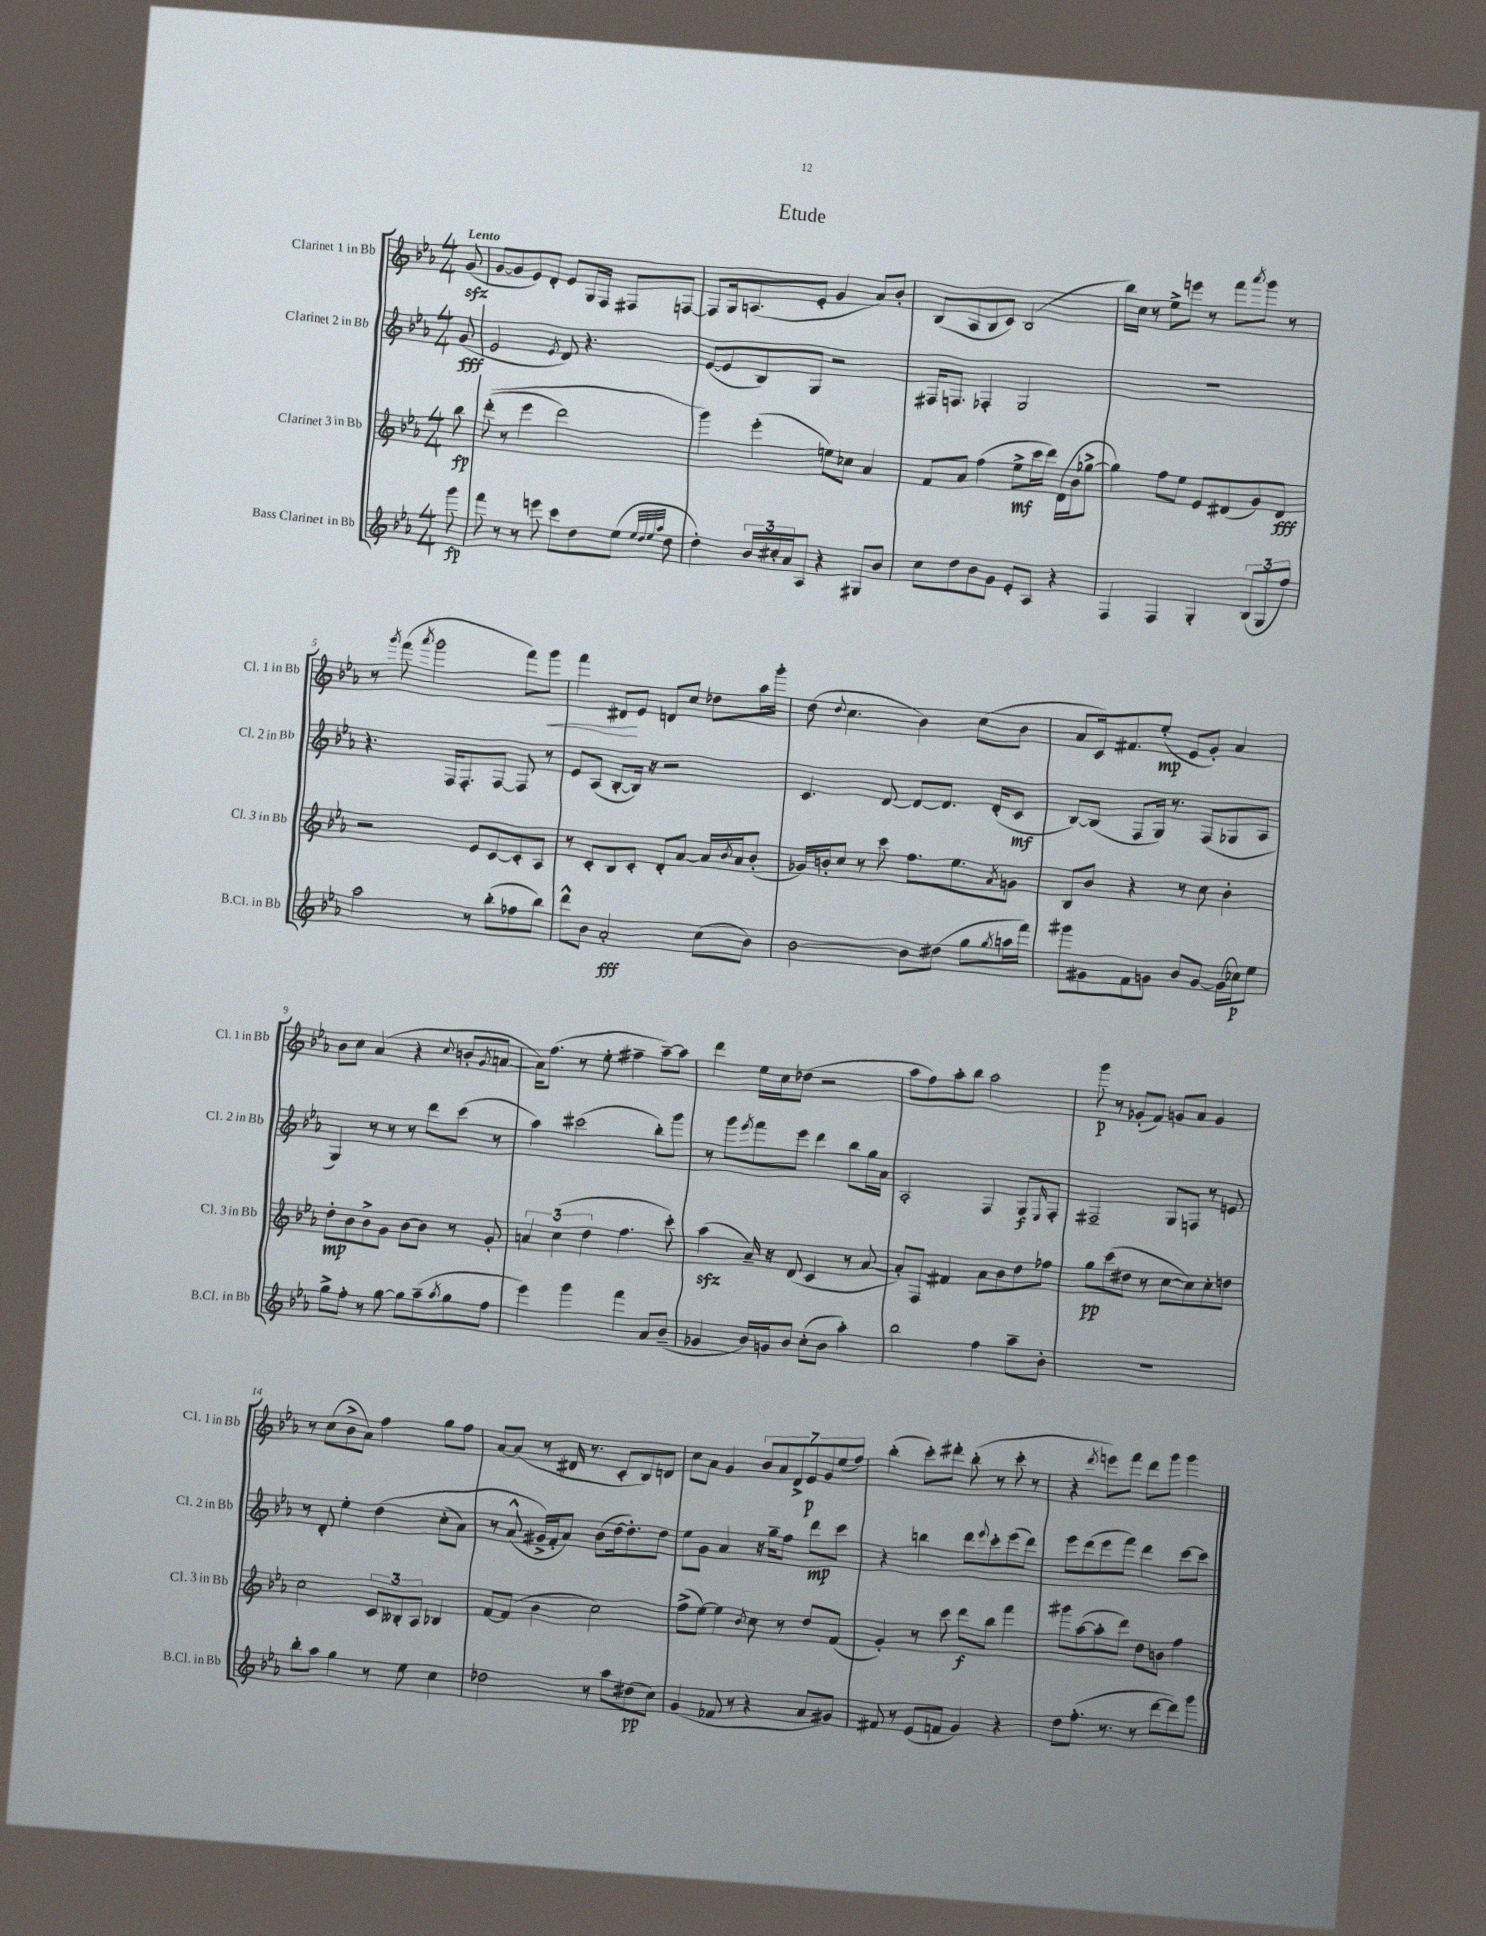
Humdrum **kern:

**kern	**dynam	**kern	**dynam	**kern	**dynam	**kern	**dynam
*part4	*part4	*part3	*part3	*part2	*part2	*part1	*part1
*staff4	*staff4	*staff3	*staff3	*staff2	*staff2	*staff1	*staff1
*I"Bass Clarinet in Bb	*	*I"Clarinet 3 in Bb	*	*I"Clarinet 2 in Bb	*	*I"Clarinet 1 in Bb	*
*I'B.Cl. in Bb	*	*I'Cl. 3 in Bb	*	*I'Cl. 2 in Bb	*	*I'Cl. 1 in Bb	*
*clefG2	*	*clefG2	*	*clefG2	*	*clefG2	*
*k[b-e-a-]	*	*k[b-e-a-]	*	*k[b-e-a-]	*	*k[b-e-a-]	*
*M4/4	*	*M4/4	*	*M4/4	*	*M4/4	*
=	=	=	=	=	=	=	=
!	!	!	!	!	!	!LO:TX:a:B:t=Lento	!
8ggg\	fp	8bb-\	fp	(8g/	fff	(8gzz/	.
=1	=1	=1	=1	=1	=1	=1	=1
8fff\	.	((8ddd'\	.	2e-/	.	[8g/L	.
8r	.	8r	.	.	.	8g/]	.
8r	.	4eee-\	.	.	.	8e-/)	.
8eeen\	.	.	.	.	.	8d'/J	.
.	.	.	.	8qe-/	.	.	.
8ccc\L	.	2ddd\)	.	8d/)	.	8e-/L	.
8dd\	.	.	.	4.r	.	16G/L	.
.	.	.	.	.	.	16F/JJ	.
(8ee-\J	.	.	.	.	.	8F#X/L	.
32qqee-/LLL	.	.	.	.	.	.	.
32qqdd/	.	.	.	.	.	.	.
32qqee-/	.	.	.	.	.	.	.
32qqaa-/JJJ	.	.	.	.	.	.	.
8dd\	.	.	.	.	.	[8Fn/J	.
=2	=2	=2	=2	=2	=2	=2	=2
4dd'\)	.	4ggg\)	.	([8e-/L	.	8F/L]	.
.	.	.	.	8e-/]	.	16G/k	.
.	.	.	.	.	.	(8.An/	.
24b-/LL	.	(4eee-'\	.	8B-/)	.	.	.
24cc#X'/	.	.	.	.	.	.	.
24a-/J	.	.	.	.	.	.	.
8A-/J	.	.	.	8G/J	.	8e-'/J	.
4r	.	8een\L)	.	2r	.	4g/	.
.	.	8cc-X\J	.	.	.	.	.
8G#X/L	.	4a-/	.	.	.	8a-/L)	.
8b-/J	.	.	.	.	.	8b-'/J	.
=3	=3	=3	=3	=3	=3	=3	=3
8cc\L	.	8f/L	.	16F#X/KL	.	(8B-/L	.
.	.	.	.	8.Fn/J	.	.	.
8dd\	.	8a-/J	.	.	.	8A-/	.
8b-\	.	(4ff\	.	4F-X'/	.	8B-/	.
8g\J	.	.	.	.	.	8c/J)	.
8e-'/L	.	8ee-^\L	mf	2G/	.	(2B-/	.
8A-/J	.	16ccc\L	.	.	.	.	.
.	.	16ddd\JJ)	.	.	.	.	.
4r	.	(16d\LL	.	.	.	.	.
.	.	16b-\J	.	.	.	.	.
.	.	[8gg-X^\J	.	.	.	.	.
=4	=4	=4	=4	=4	=4	=4	=4
4F/	.	4gg-\])	.	1r	.	16bb-\LL)	.
.	.	.	.	.	.	16cc\JJ	.
.	.	.	.	.	.	8r	.
4F/	.	8ff\L	.	.	.	8ee-^\L	.
.	.	8ee-\J	.	.	.	8eeen\J	.
4G'/	.	8e-/L	.	.	.	8r	.
.	.	(8d#X/	.	.	.	8fff\L	.
.	.	.	.	.	.	8qaaa-/	.
(12B-/L	.	8g/)	.	.	.	8ggg\J	.
12G/	.	.	.	.	.	.	.
.	.	8d#/J	fff	.	.	8r	.
12ff/J)	.	.	.	.	.	.	.
!!LO:LB:g=z
=5	=5	=5	=5	=5	=5	=5	=5
2aa-\	.	2r	.	4.r	.	8r	.
.	.	.	.	.	.	8qggg/	.
.	.	.	.	.	.	(8fff\	.
.	.	.	.	.	.	8qaaa-/	.
.	.	.	.	.	.	2ggg\	.
.	.	.	.	16F/KL	.	.	.
.	.	.	.	8.F'/	.	.	.
8r	.	8e-/L	.	.	.	.	.
(8bb-'\L	.	[8c/	.	[8F/J	.	.	.
8ff-X\	.	8c'/]	.	8F/]	.	8fff\L)	.
!	!	!	!	!	!	!	!LO:HP:b
8bb-\J)	.	8A-/J	.	8r	.	8ggg\J	<
=6	=6	=6	=6	=6	=6	=6	=6
8ddd^^\L	.	8r	.	8e-/L	.	4fff\	.
8b-\J	.	8c'/L	.	(8A-/J	.	.	.
2a-'/	fff	8B-/	.	[8B-'/L	.	8d#X/L	.
.	.	8c'/J	.	16B-/Jk])	.	8e-/J	[
.	.	.	.	16r	.	.	.
.	.	8d'/L	.	2r	.	8dn/L	.
.	.	[8a-/J	.	.	.	8cc/J	.
(8cc\L	.	16a-/LL]	.	.	.	8dd-X\L	.
.	.	8qb-/	.	.	.	.	.
.	.	16a-/J	.	.	.	.	.
8b-\J)	.	(8b-'/J	.	.	.	16aa-\L	.
.	.	.	.	.	.	16ggg'\JJ	.
=7	=7	=7	=7	=7	=7	=7	=7
[2b-\	.	16g-X/LL)	.	4.c/	.	(8dd\	.
.	.	16bn'/J	.	.	.	.	.
.	.	.	.	.	.	8qqdd/	.
.	.	8cc/J	.	.	.	4.cc\	.
.	.	8r	.	.	.	.	.
.	.	8ccc\	.	[8d/	.	.	.
8b-\L]	.	8.ff\L	.	8d/L_	.	4b-\)	.
(8dd#X\J	.	.	.	8.d/J]	.	.	.
.	.	8.ee-\	.	.	.	.	.
8gg\L	.	.	.	.	.	(8cc\L	.
.	.	.	.	(16d'/KL	.	.	.
8qgg/	.	8qa-/	.	.	.	.	.
16aan\L	.	8gn\J	.	8c/J	mf	8b-\J	.
16fff\JJ)	.	.	.	.	.	.	.
=8	=8	=8	=8	=8	=8	=8	=8
8ggg#X\L	.	8B-/L	.	[8B-/L)	.	8a-/L	.
8g#X\	.	8b-/J	.	(8B-/J]	.	16c/k)	.
.	.	.	.	.	.	8.f#X/	.
8f\	.	4r	.	8F/L	.	.	.
8gn\J	.	.	.	16G/Jk)	.	(8ee-'/J	mp
.	.	.	.	8.r	.	.	.
8b-/L	.	8r	.	.	.	8e-/L	.
[8g/J	.	8cc\	.	(8F/L	.	8g'/J)	.
(16g\LL]	.	4b-'\	.	8G-X/	.	4a-/	.
16cc-X\J)	p	.	.	.	.	.	.
8ee-\J	.	.	.	8A-/J	.	.	.
!!LO:LB:g=z
=9	=9	=9	=9	=9	=9	=9	=9
8gg^\L	.	8dd'\L	mp	4G/)	.	8b-\L	.
8ff'\J	.	8b-\	.	.	.	8cc\J	.
8r	.	8b-^\	.	8r	.	(4a-/	.
[8gg\	.	8g\J	.	8r	.	.	.
8gg\L]	.	[8b-\L	.	8r	.	4r	.
(8aa-~\	.	8b-\J]	.	8ddd\L	.	.	.
8qaa-/	.	.	.	.	.	8qqcc/	.
8gg\	.	8r	.	(8ccc\J	.	8bn'/L	.
.	.	.	.	.	.	8qg/	.
8ff\J	.	8g'/	.	8r	.	[8an/J	.
=10	=10	=10	=10	=10	=10	=10	=10
4eee-\)	.	6an/	.	4aa-\)	.	16a\KL])	.
.	.	.	.	.	.	(8.ff\J	.
.	.	(6cc\	.	.	.	.	.
4ggg\	.	.	.	(2ccc#X\	.	8r	.
.	.	6dd\	.	.	.	.	.
.	.	.	.	.	.	8ee-'\	.
4fff\	.	4.ff\	.	.	.	4ff#X~\	.
8a-/L	.	.	.	8bb-'\L)	.	[8aa-~\L)	.
(8b-~/J	.	8ccc'\)	.	8ggg\J	.	8aa-\J]	.
=11	=11	=11	=11	=11	=11	=11	=11
4g-X/	.	(4aa-zz\	.	8r	.	4ddd\	.
.	.	.	.	8ggg\L	.	.	.
.	.	.	.	8qeee-/	.	.	.
16b-/LL)	.	16a-~/)	.	8fff\	.	16ee-\LL	.
16gn/J	.	16r	.	.	.	16cc\J	.
8b-/J	.	(8d/	.	8eee-\J	.	(8dd-X\J	.
(8cc'\L	.	4c/	.	4ddd\	.	2r	.
8b-\J	.	.	.	.	.	.	.
4aa-'\)	.	8r	.	8bb-\L	.	.	.
.	.	[8a-/	.	16gg\L	.	.	.
.	.	.	.	16a-\JJ	.	.	.
=12	=12	=12	=12	=12	=12	=12	=12
2bb-\	.	8a-'/L])	.	2A-'/	.	8aa-\L	.
.	.	8F/J	.	.	.	8ff\)	.
.	.	4f#X/	.	.	.	8aa-'\	.
.	.	.	.	.	.	8bb-\J	.
4ff\	.	8a-\L	.	4F/	.	2aa-\	.
.	.	8b-\	.	.	.	.	.
8aa-~\L	.	8dd\	.	8G/L	f	.	.
.	.	.	.	16qqE-/	.	.	.
8b-'\J	.	8ff-X\J	.	8F'/J	.	.	.
=13	=13	=13	=13	=13	=13	=13	=13
1r	.	8gg\L	pp	2F#X~/	.	8ggg\	p
.	.	(8ccc\	.	.	.	8r	.
.	.	8dd#X\J	.	.	.	(8g-X'/L	.
.	.	8r	.	.	.	8f/J)	.
.	.	[8cc\L	.	8G/L	.	8gn/L	.
.	.	8cc\])	.	8Fn/J	.	8a-/J	.
.	.	8cc'\	.	8r	.	4g/	.
.	.	8ddn\J	.	8en/	.	.	.
!!LO:LB:g=z
=14	=14	=14	=14	=14	=14	=14	=14
8bb-'\L	.	2cc\	.	8r	.	8r	.
8aa-\J	.	.	.	8d'/	.	(8cc\L	.
4gg\	.	.	.	4ee-'\	.	8b-^\	.
.	.	.	.	.	.	8a-\J)	.
8r	.	12c/L	.	(4dd\	.	4ff\	.
.	.	12B--X'/	.	.	.	.	.
8ee-\	.	.	.	.	.	.	.
.	.	12A-/J	.	.	.	.	.
4cc\	.	4B-X/	.	(8cc'\L	.	8gg\L	.
.	.	.	.	8a-\J)	.	8ff\J	.
=15	=15	=15	=15	=15	=15	=15	=15
2dd-X\	.	[8f/L	.	8r	.	[8a-/L	.
.	.	(8f/J]	.	(8a-^^/	.	(8a-/J]	.
.	.	4b-\	.	16g#X^/LL)	.	8r	.
.	.	.	.	16f'/J	.	.	.
.	.	.	.	8a-/J)	.	16d#X/	.
.	.	.	.	.	.	8.r	.
8r	.	2cc\)	.	(8b-\L	.	.	.
8aa-\L	.	.	.	[16dd\k	.	8c'/L	.
.	.	.	.	8.dd'\])	.	.	.
(8dd#X\	pp	.	.	.	.	8B-/)	.
8cc\J)	.	.	.	8dd\J	.	8dn/J	.
=16	=16	=16	=16	=16	=16	=16	=16
(4g/	.	(8ff^\L	.	8ee-\L	.	8cc\L	.
.	.	[8ee-\J)	.	8g\J	.	8a-\J	.
8f-X/	.	4ee-\]	.	4a-/	.	4g/	.
8r	.	.	.	.	.	.	.
.	.	8qb-/	.	.	.	.	.
4r	.	8cc\	.	16r	.	14b-/L	.
.	.	.	.	16gg~\KL	.	.	.
.	.	.	.	.	.	14a-/	.
.	.	8r	.	8ff\J	.	.	.
.	.	.	.	.	.	14d^/	.
.	.	.	.	.	.	14e-/	p
8a-/L	.	8dd/L	.	8ddd\L	mp	.	.
.	.	.	.	.	.	14g/	.
.	.	.	.	.	.	(14ee-/	.
8g#X/J)	.	(8f/J	.	8ccc\J	.	.	.
.	.	.	.	.	.	14ff/J)	.
=17	=17	=17	=17	=17	=17	=17	=17
8f#X/	.	4g'/)	.	4r	.	(4bb-'\	.
8r	.	.	.	.	.	.	.
(8e-/L	.	8r	.	4bbn\	.	8ccc'\L)	.
8fn/J	.	8ccc\	.	.	.	8ddd#X'\J	.
4g/)	.	8ddd\L	f	8ddd\L	.	(8bb-'\	.
.	.	.	.	8qqeee-/	.	.	.
.	.	8bb-\J	.	8ccc'\	.	8r	.
4r	.	4fff\	.	(8eee-\	.	8ccc'\	.
.	.	.	.	8ddd\J)	.	8r	.
=18	=18	=18	=18	=18	=18	=18	=18
8dd\L	.	8ggg#X\L	.	8eee-\L	.	4r	.
(8.ff'\J	.	([8aa-\	.	(8ddd\	.	.	.
.	.	.	.	.	.	8qddd/	.
.	.	8aa-'\]	.	8eee-\	.	8eeen\L)	.
8.r	.	.	.	.	.	.	.
.	.	8ddd\J)	.	8fff\J)	.	8fff\J	.
8r	.	8dd\L	.	4ddd\	.	8ddd\L	.
[8ddd\L	.	8bn\J	.	.	.	8ggg\J	.
8ddd\])	.	4ff\	.	[8ccc\L	.	4ggg\	.
8ggg\J	.	.	.	8ccc\J]	.	.	.
==	==	==	==	==	==	==	==
*-	*-	*-	*-	*-	*-	*-	*-
